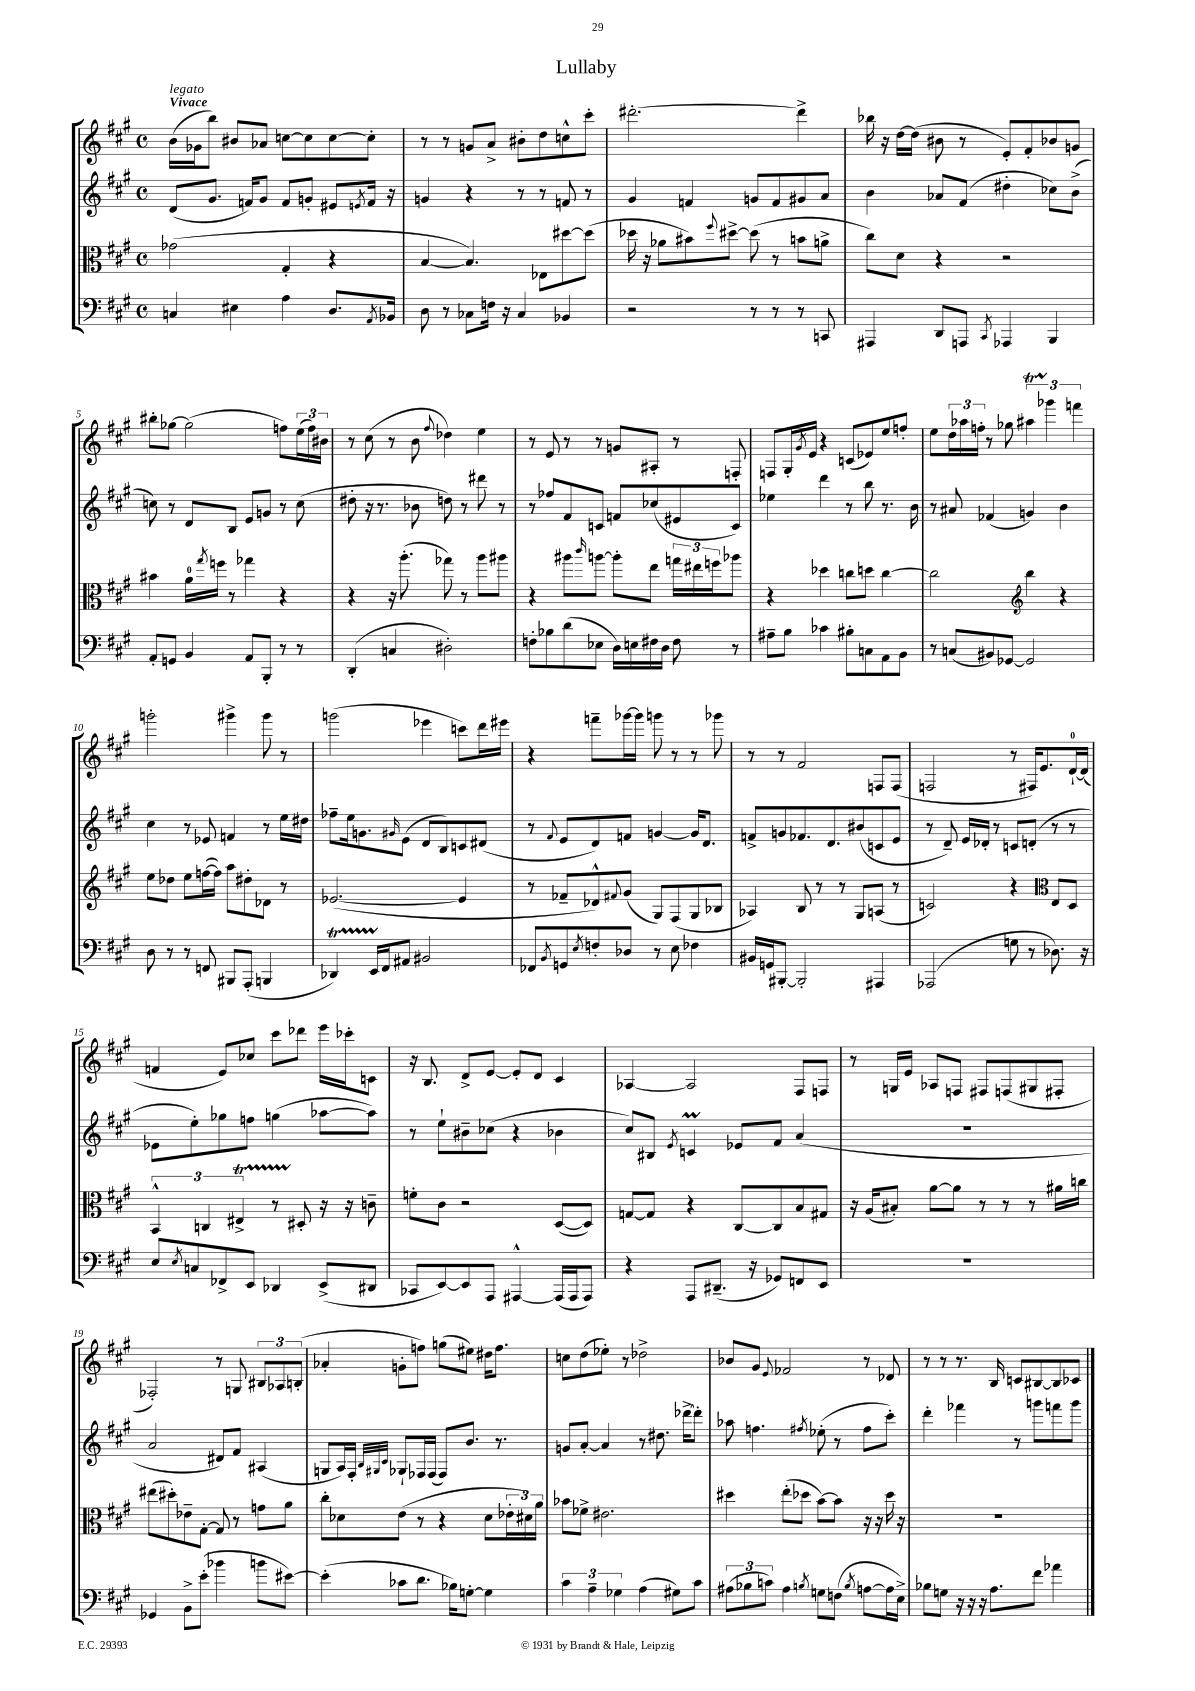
\header { title = "Lullaby" }
<<
\new StaffGroup <<
\new Staff = "s0" {
    \clef treble \key a \major \defaultTimeSignature \time 4/4 \tempo "Vivace"
    b'16^\markup { \italic "legato" }( ges'16 b''8) bis'8 aes'8 c''8~ c''8 c''8~ c''8-. |
    r8 r8 g'8 a'8-> bis'8-. d''8 c''8-^ cis'''8-. |
    dis'''2.~-. dis'''4-> |
    bes''16 r16 d''16~ d''16( bis'8 r8 e'8-.) fis'8-. bes'8 g'8 |
    bis''8-. ges''8~ ges''2( f''8) \tuplet 3/2 { e''16( f''16) bis'16 } |
    r8 cis''8( r8 b'8 \appoggiatura { fis''8 } des''4) e''4 |
    r8 e'8 r8 r8 g'8 ais8-. r8 f8-. |
    f8 gis16-. \acciaccatura { gis'8 } e'16 r4 c'8( ees'8) e''8 f''8-. |
    e''8 \tuplet 3/2 { d''16 aes''16 f''16-. } r8 ges''8 \tuplet 3/2 { ais''4\startTrillSpan ges'''4\stopTrillSpan f'''4 } |
    g'''2-. gis'''4-> gis'''8 r8 |
    g'''2( ees'''4 c'''8) d'''16 eis'''16 |
    r4 f'''8-- ges'''16~ ges'''16 g'''8 r8 r8 ges'''8 |
    r8 r8 fis'2 f8 f8( |
    f2 r8 fis16) e'8. d'16-0~-! d'16( |
    f'4 e'8) ces''8 cis'''8 des'''8 e'''16 ces'''16-. c'8 |
    r16 b8. d'8-> e'8~ e'8-. d'8 cis'4 |
    aes4~ aes2 fis8 f8 |
    r8 g16 e'16 aes8 f8 fis8 f8( gis8 fis8-. |
    fes2-.) r8 g8 \tuplet 3/2 { bis8 aes8 b8-.( } |
    aes'4-. g'8-. f''8) g''8( eis''8) dis''16 f''8. |
    c''8 d''8( ees''8-.) r8 des''2-> |
    bes'8 gis'8 \appoggiatura { e'8 } fes'2 r8 des'8 |
    r8 r8 r8. b16 c'8 bis8~ bis8 ces'8 \bar "|." |
}
\new Staff = "s1" {
    \clef treble \key a \major \defaultTimeSignature \time 4/4
    d'8( gis'8. f'16) gis'8 f'8 g'8-. eis'8 \acciaccatura { e'8 } f'16 r16 |
    g'4 r4 r8 r8 f'8 r8 |
    gis'4 f'4 g'8 f'8 gis'8 a'8 |
    b'4 aes'8 fis'8( dis''4-. ces''8) b'8->( |
    c''8) r8 d'8 b8 e'8 g'8 r8 c''8( |
    dis''8-. r16 r8. bes'8 d''8) r8 dis'''8 r8 |
    r8 fes''8 fis'8 c'8 f'8 ces''8( eis'8 c'8) |
    ees''4 d'''4 r8 b''8 r8. b'16 |
    r8 ais'8 fes'4( g'4) b'4 |
    cis''4 r8 ees'8 f'4 r8 e''16 dis''16 |
    fes''8-- e''16 g'8. \grace { gis'16 } e'8( d'8 b8) c'8 dis'8( |
    r8 \appoggiatura { fis'8 } e'8 d'8) f'8 g'4~ g'16 d'8. |
    f'8-> g'8 fes'8. d'8. bis'8( c'8 e'8 |
    r8 d'8--) e'16 des'16-. r8 c'8 d'8-.( r8 r8 |
    ees'8 e''8-.) ges''8 f''8 g''4( aes''8~ aes''8) |
    r8 e''8-! bis'8-- ces''8( r4 bes'4 |
    cis''8) bis8 \acciaccatura { e'8 } c'4\prall ees'8 fis'8 a'4( |
    R1 |
    a'2 dis'8) fis'8 ais4( |
    g8 a16) fis16-. \grace { b32 gis32 cis'32 } ges8-! fes16 fes16( fes8) b'8. r8. |
    g'8 a'8~-. a'4 r8 dis''8. des'''16~-> des'''8-. |
    aes''8 f''4. \acciaccatura { fis''8 } ees''8-.( r8 fis''8 cis'''8-.) |
    d'''4-. fes'''4 r8 g'''8 f'''8 g'''8 \bar "|." |
}
\new Staff = "s2" {
    \clef alto \key a \major \defaultTimeSignature \time 4/4
    ges'2( gis4-. r4 |
    b4~ b4.) ees8 dis''8~ dis''8( |
    des''16 r16 aes'8 bis'8) \appoggiatura { fis''8 } dis''8~-> dis''8( r8 b'8 a'8-> |
    cis''8) d'8 r4 r2 |
    bis'4 a'16-0 \acciaccatura { gis''8 } f''16 r8 ges''4 r4 |
    r4 r16 a''8.-.( ges''8) r8 a''8 ais''8 |
    r4 ais''8 \grace { cis'''16 } a''8~ a''8-. e''8 \tuplet 3/2 { g''16 eis''16 f''16 } aes''8 |
    r4 des''4 c''8 d''8 c''4~ |
    c''2 \clef treble b''4 r4 |
    e''8 des''8 e''8 f''16~( f''16) a''8 dis''8-. des'8 r8 |
    ees'2.~( ees'4 |
    r8 fes'8-- des'8-^) \appoggiatura { fis'8 } gis'8( gis8) fis8( gis8 bes8 |
    aes4) b8 r8 r8 gis8 a8( r8 |
    c'2) r4 \clef alto e8 d8 |
    \tuplet 3/2 { b,4-^ c4 eis4->\startTrillSpan } r8 dis8-.\stopTrillSpan r16 r16 c'8-- |
    f'8-. cis'8 r2 d8~( d8) |
    g8~ g8 r4 cis8~ cis8 b8 gis8 |
    r16 a16( bis8-.) a'8~ a'8 r8 r8 r8 ais'16 c''16 |
    eis''8( dis''8-.) ees'8-- gis8~-. gis8 r8 g'8 a'8 |
    cis''8-. des'8 e'8( r8 r4 des'8 \tuplet 3/2 { ees'16-. dis'16) a'16 } |
    bes'8 fes'8-> eis'2. |
    dis''4 e''8-.( des''8 b'8~) b'8 r16 r16 des''16 r16 |
    R1 \bar "|." |
}
\new Staff = "s3" {
    \clef bass \key a \major \defaultTimeSignature \time 4/4
    c4 eis4 a4 d8. \acciaccatura { a,8 } bes,16 |
    d8 r8 ces8 f16 r16 ces4 bes,4 |
    r2 r8 r8 r8 c,8 |
    ais,,4 d,8 a,,8 \acciaccatura { cis,8 } aes,,4 b,,4 |
    a,8-. g,8 b,4 a,8 b,,8-. r8 r8 |
    d,4-.( c4 dis2-.) |
    f8-. bes8 d'8( ees8 d16) e16 fis16 d16 fis8 r8 |
    ais8-- b8 ces'4 bis8-. c8 a,8 b,8 |
    r8 c8( bis,8) ges,8~ ges,2 |
    d8 r8 r8 f,8 bis,,8 a,,8-.( b,,4 |
    des,4\startTrillSpan) e,16 fis,16\stopTrillSpan ais,8 bis,2 |
    fes,8 \acciaccatura { b,8 } g,8 \acciaccatura { e8 } f8-. des8 r8 e8 fes4 |
    bis,16 g,16 bis,,8~-. bis,,2-. ais,,4 |
    aes,,2( g8 r8 des8.) r16 |
    e8 \acciaccatura { e8 } c8 fes,8-> e,8 des,4 e,8->( dis,8 |
    ces,8 e,8~) e,8 a,,8 ais,,4~-^ ais,,16( ais,,16 ais,,8) |
    r4 a,,8 dis,8.--( r16 ges,8) f,8 e,8 |
    R1 |
    ges,4 b,8-> e'8-.( bes'4 b'8 eis'8~) |
    eis'4-.( ces'8 d'8. bes16) g8~-. g4 |
    \tuplet 3/2 { cis'4 a4-- ges4 } a4( gis8) cis'8 |
    \tuplet 3/2 { ais8( bes8 c'8) } ais4 \acciaccatura { b8 } g8 f8( \acciaccatura { b8 } a8~ a16 e16->) |
    bes8 g8 r16 r16 r16 a8. fis'8 aes'4 \bar "|." |
}
>>
>>
